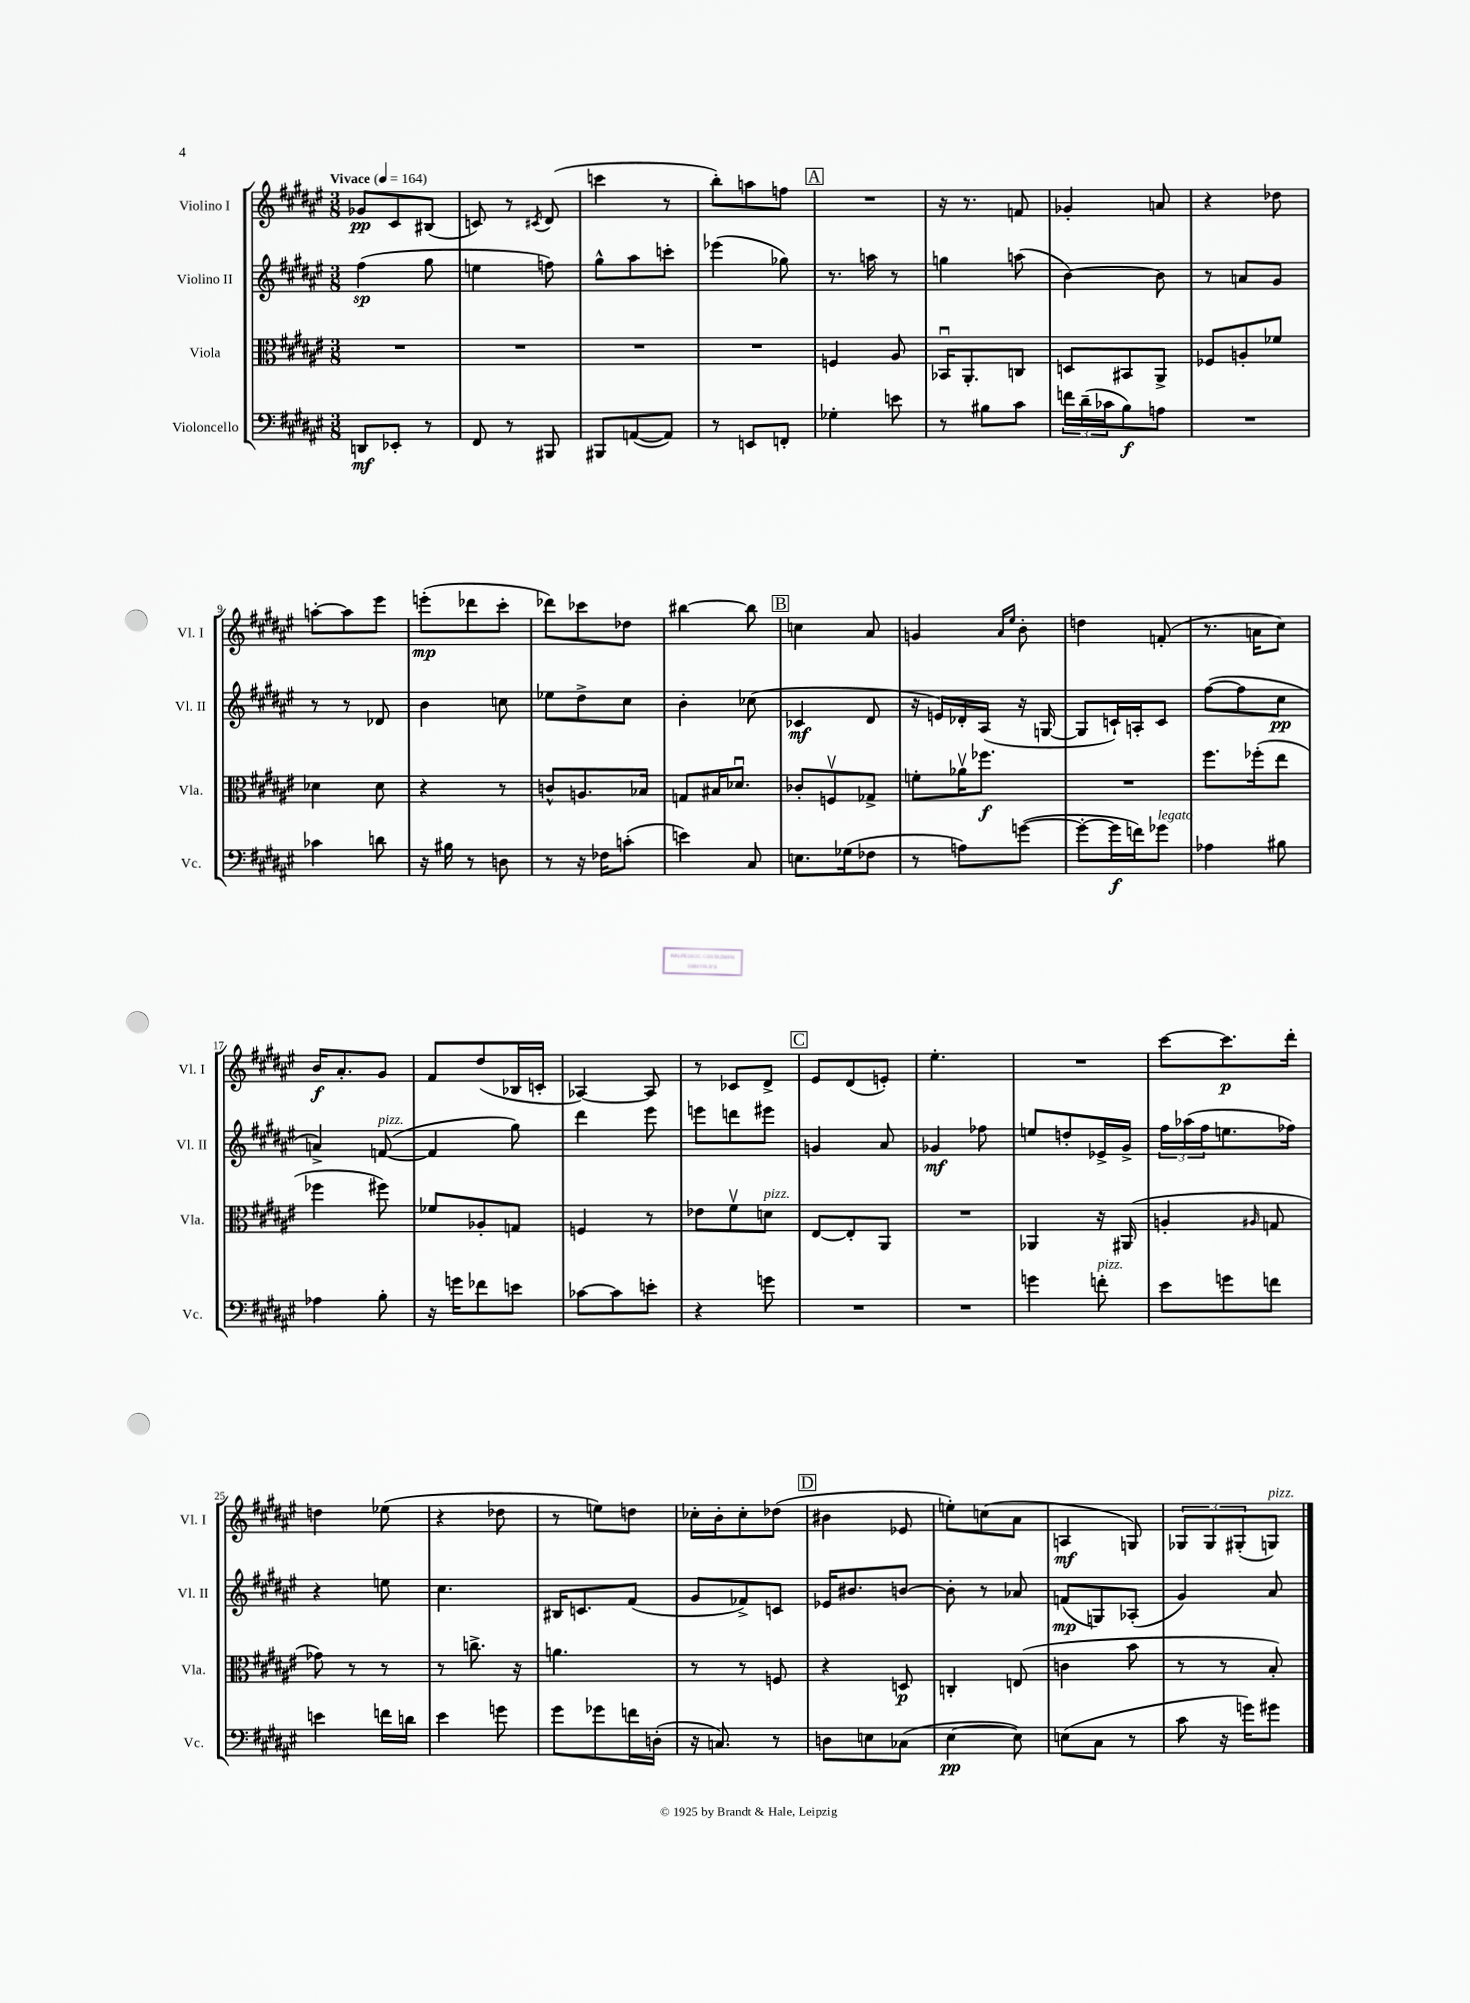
<<
\new StaffGroup <<
\new Staff = "s0" \with { instrumentName = "Violino I" shortInstrumentName = "Vl. I" } {
    \clef treble \key fis \major \numericTimeSignature \time 3/8 \tempo "Vivace" 4 = 164
    ges'8\pp cis'8 bis8( |
    c'8) r8 \acciaccatura { cis'8 } dis'8( |
    c'''4 r8 |
    b''8-.) a''8 f''8 |
    \mark \markup { \box "A" } R4. |
    r16 r8. f'8 |
    ges'4-. a'8 |
    r4 des''8 |
    a''8~-. a''8 eis'''8 |
    e'''8-.\mp( des'''8 cis'''8-. |
    des'''8) ces'''8 des''8 |
    bis''4~ bis''8 |
    \mark \markup { \box "B" } c''4 ais'8 |
    g'4 \grace { ais'16 eis''16 } b'8-. |
    d''4 f'8-.( |
    r8. a'16 cis''8) |
    b'16\f ais'8.-. gis'8 |
    fis'8 dis''8( bes16 c'16-. |
    aes4~) aes8 |
    r8 ces'8 dis'8-> |
    \mark \markup { \box "C" } eis'8 dis'8( e'8-.) |
    eis''4.-. |
    R4. |
    cis'''8~ cis'''8.\p dis'''16-. |
    d''4 ees''8( |
    r4 des''8 |
    r8 e''8) d''8 |
    ces''16-. b'16-. ces''8-. des''8( |
    \mark \markup { \box "D" } bis'4 ees'8 |
    e''8-.) c''8( ais'8 |
    a4\mf g8) |
    \tuplet 3/2 { ges8 ges8 gis8-.( } g8^\markup { \italic "pizz." }) \bar "|." |
}
\new Staff = "s1" \with { instrumentName = "Violino II" shortInstrumentName = "Vl. II" } {
    \clef treble \key fis \major \numericTimeSignature \time 3/8
    fis''4\sp( gis''8 |
    e''4 f''8) |
    gis''8-^ ais''8 c'''8-. |
    ees'''4( ges''8) |
    \mark \markup { \box "A" } r8. a''16 r8 |
    g''4 a''8( |
    b'4~) b'8 |
    r8 a'8 gis'8 |
    r8 r8 des'8 |
    b'4 c''8 |
    ees''8 dis''8-> cis''8 |
    b'4-. ces''8( |
    \mark \markup { \box "B" } ces'4\mf dis'8 |
    r16 e'16) des'16-. ais16( r16 g16~ |
    g8 c'16-!) a16-. c'8 |
    fis''8~( fis''8 cis''8\pp |
    a'4->) f'8~^\markup { \italic "pizz." }( |
    f'4 gis''8) |
    dis'''4 eis'''8 |
    e'''8 d'''8 eis'''8 |
    \mark \markup { \box "C" } g'4 ais'8 |
    ges'4\mf fes''8 |
    e''8 d''8-. ees'16-> gis'16-> |
    \tuplet 3/2 { fis''16 aes''16( fis''16 } e''8. fes''16) |
    r4 e''8 |
    cis''4. |
    bis16 c'8. fis'8( |
    gis'8 fes'8->) c'8 |
    \mark \markup { \box "D" } ees'16 bis'8. b'8~ |
    b'8-. r8 aes'8 |
    f'8\mp( g8) aes8-.( |
    gis'4) ais'8 \bar "|." |
}
\new Staff = "s2" \with { instrumentName = "Viola" shortInstrumentName = "Vla." } {
    \clef alto \key fis \major \numericTimeSignature \time 3/8
    R4. |
    R4. |
    R4. |
    R4. |
    \mark \markup { \box "A" } f4 ais8 |
    bes,16\downbow ais,8.-. c8 |
    d8 bis,8 ais,8-> |
    fes8 a8-. fes'8 |
    des'4 des'8 |
    r4 r8 |
    c'8-^ a8. bes16 |
    g8 bis16 des'8.\downbow |
    \mark \markup { \box "B" } ces'8-. f8\upbow ges8-> |
    f'8-. aes'16\upbow fes''8.\f |
    R4. |
    fis''8. fes''16-.( eis''8 |
    fes''4 fis''8) |
    fes'8 aes8-. g8 |
    f4 r8 |
    ees'8 fis'8\upbow d'8^\markup { \italic "pizz." } |
    \mark \markup { \box "C" } eis8~ eis8-. ais,8 |
    R4. |
    aes,4 r16 ais,16( |
    a4-. \grace { ais16 } g8 |
    ges'8) r8 r8 |
    r8 c''8.-> r16 |
    a'4. |
    r8 r8 f8 |
    \mark \markup { \box "D" } r4 d8\p |
    c4-. e8( |
    c'4 b'8 |
    r8 r8 b8-.) \bar "|." |
}
\new Staff = "s3" \with { instrumentName = "Violoncello" shortInstrumentName = "Vc." } {
    \clef bass \key fis \major \numericTimeSignature \time 3/8
    d,8\mf ees,8-. r8 |
    fis,8 r8 bis,,8 |
    bis,,8 a,8~( a,8) |
    r8 e,8 f,8-. |
    \mark \markup { \box "A" } ges4-. e'8 |
    r8 bis8 cis'8 |
    \tuplet 3/2 { f'16 dis'16--( ces'16 } b8\f) a8 |
    R4. |
    ces'4 d'8 |
    r16 bis16 r8 d8 |
    r8 r16 fes16 c'8-.( |
    e'4) cis8 |
    \mark \markup { \box "B" } e8. ges16( fes8 |
    r8 a8) g'8~( |
    g'8~-. g'16\f f'16) ges'8^\markup { \italic "legato" } |
    aes4 bis8 |
    aes4 b8-. |
    r16 g'16 fes'8 e'8 |
    ces'8~ ces'8 e'8-. |
    r4 g'8 |
    \mark \markup { \box "C" } R4. |
    R4. |
    g'4 f'8-.^\markup { \italic "pizz." } |
    eis'8 g'8 f'8 |
    e'4 f'16 d'16 |
    eis'4 g'8 |
    gis'8 ges'8 f'16 d16-.( |
    r16 c8.) r8 |
    \mark \markup { \box "D" } d8 e8 ces8( |
    eis4~\pp eis8) |
    e8( cis8 r8 |
    cis'8 r16 g'16) gis'8 \bar "|." |
}
>>
>>
